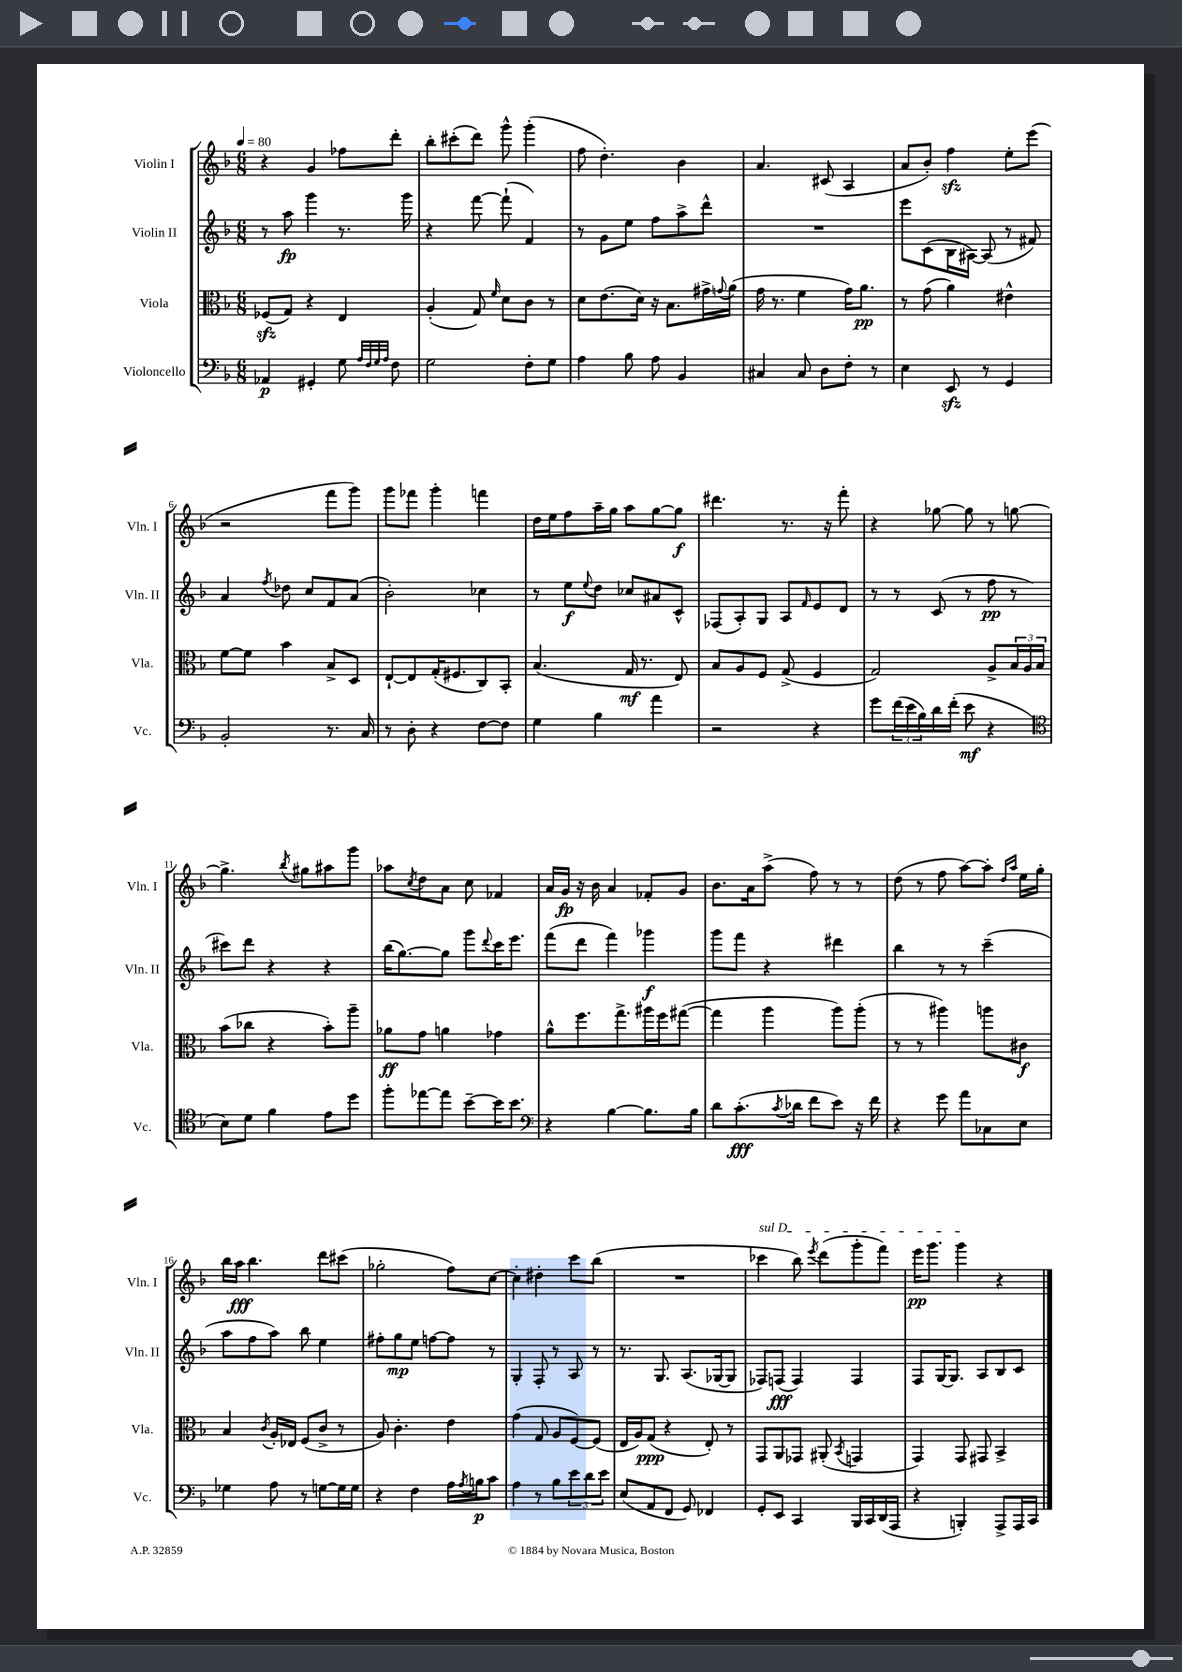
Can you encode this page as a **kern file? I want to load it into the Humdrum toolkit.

**kern	**dynam	**kern	**dynam	**kern	**dynam	**kern	**dynam
*part4	*part4	*part3	*part3	*part2	*part2	*part1	*part1
*staff4	*staff4	*staff3	*staff3	*staff2	*staff2	*staff1	*staff1
*I"Violoncello	*	*I"Viola	*	*I"Violin II	*	*I"Violin I	*
*I'Vc.	*	*I'Vla.	*	*I'Vln. II	*	*I'Vln. I	*
*clefF4	*	*clefC3	*	*clefG2	*	*clefG2	*
*k[b-]	*	*k[b-]	*	*k[b-]	*	*k[b-]	*
*M6/8	*	*M6/8	*	*M6/8	*	*M6/8	*
*MM80	*	*MM80	*	*MM80	*	*MM80	*
=1	=1	=1	=1	=1	=1	=1	=1
4AA-X/	p	(8F-Xzz/L	.	8r	.	4r	.
.	.	8G/J)	.	8aa\	fp	.	.
4GG#X'/	.	4r	.	4ggg\	.	4g/	.
8G\	.	4E/	.	8.r	.	8ff-X\L	.
32qqA/LLL	.	.	.	.	.	.	.
32qqF/	.	.	.	.	.	.	.
32qqG/	.	.	.	.	.	.	.
32qqA/JJJ	.	.	.	.	.	.	.
8F\	.	.	.	.	.	8ddd'\J	.
.	.	.	.	16ggg\	.	.	.
=2	=2	=2	=2	=2	=2	=2	=2
2G\	.	(4A'/	.	4r	.	8bb-'\L	.
.	.	.	.	.	.	(8ccc#X'\	.
.	.	8G/)	.	[8fff\	.	8ddd\J)	.
.	.	16qqf/	.	.	.	.	.
.	.	8d\L	.	(8fff`\]	.	8ggg^^\	.
8F'\L	.	8c\J	.	4f/)	.	(4ggg'\	.
8G\J	.	8r	.	.	.	.	.
=3	=3	=3	=3	=3	=3	=3	=3
4A\	.	8d\L	.	8r	.	8ff\	.
.	.	(8.e\	.	8g\L	.	4.dd'\)	.
8B-\	.	.	.	8ee\J	.	.	.
.	.	16d\Jk)	.	.	.	.	.
8A\	.	16r	.	8ff\L	.	.	.
.	.	8.B-\L	.	.	.	.	.
4BB-/	.	.	.	8aa^\	.	4b-\	.
.	.	16g#X^\L	.	8ddd^^\J	.	.	.
.	.	8qqgn/	.	.	.	.	.
.	.	(16a\JJ	.	.	.	.	.
=4	=4	=4	=4	=4	=4	=4	=4
4C#X/	.	16g\	.	2.r	.	4.a/	.
.	.	8.r	.	.	.	.	.
8C#/	.	4f\	.	.	.	.	.
8D\L	.	.	.	.	.	(8c#X/	.
8F'\J	.	16g\KL)	.	.	.	4A/	.
.	.	8.a\J	pp	.	.	.	.
8r	.	.	.	.	.	.	.
=5	=5	=5	=5	=5	=5	=5	=5
4E\	.	8r	.	8eee\L	.	8a/L	.
.	.	(8g\	.	(8c\	.	8b-'/J)	.
8EEzz/	.	4a\)	.	16B-\L	.	4ffzz\	.
.	.	.	.	[16A#X\JJ)	.	.	.
8r	.	.	.	(8A#/]	.	.	.
4GG/	.	4e#X^^\	.	8r	.	8ee'\L	.
.	.	.	.	8f#X/)	.	(8eee\J	.
!!LO:LB:g=z
=6	=6	=6	=6	=6	=6	=6	=6
2BB-'/	.	[8f\L	.	4a/	.	2r	.
.	.	8f\J]	.	.	.	.	.
.	.	.	.	8qff/	.	.	.
.	.	4b-\	.	8dd-X\	.	.	.
.	.	.	.	8cc/L	.	.	.
8.r	.	8B-^/L	.	8f/	.	8fff\L	.
.	.	8D/J	.	(8a/J	.	8ggg\J)	.
16C/	.	.	.	.	.	.	.
=7	=7	=7	=7	=7	=7	=7	=7
8r	.	[8E`/L	.	2b-'\)	.	8ggg\L	.
8D'\	.	8E/]	.	.	.	8fff-X\J	.
4r	.	(16G'/K	.	.	.	4ggg'\	.
.	.	8.F#X/	.	.	.	.	.
[8F\L	.	8C/)	.	4cc-X\	.	4fffn\	.
8F\J]	.	8BB-'/J	.	.	.	.	.
=8	=8	=8	=8	=8	=8	=8	=8
4G\	.	(4.B-/	.	8r	.	16dd\LL	.
.	.	.	.	.	.	16ee\J	.
.	.	.	.	8ee\L	f	8ff\	.
.	.	.	.	8qqee/	.	.	.
4B-\	.	.	.	8dd\J	.	16aa~\L	.
.	.	.	.	.	.	16gg\JJ	.
.	.	16G/	mf	8cc-X/L	.	8aa\L	.
.	.	8.r	.	.	.	.	.
4a\	.	.	.	8a#X/	.	[8gg\	.
.	.	8E/)	.	8c^^/J	.	8gg\J]	f
=9	=9	=9	=9	=9	=9	=9	=9
2r	.	8B-/L	.	(8F-X/L	.	4.ddd#X\	.
.	.	8A/	.	8A'/)	.	.	.
.	.	8F/J	.	8G/J	.	.	.
.	.	(8G^/	.	8A/L	.	8.r	.
.	.	.	.	16qqf/	.	.	.
4r	.	4F/	.	8e/	.	.	.
.	.	.	.	.	.	16r	.
.	.	.	.	8d/J	.	8fff'\	.
=10	=10	=10	=10	=10	=10	=10	=10
8g\L	.	2G/)	.	8r	.	4r	.
(24f\L	.	.	.	8r	.	.	.
24e\	.	.	.	.	.	.	.
24B-\)	.	.	.	.	.	.	.
16d\	.	.	.	(8c/	.	[8gg-X\	.
(16f'\JJ	.	.	.	.	.	.	.
8e\	mf	.	.	8r	.	8gg-\]	.
4r	.	8A^/L	.	8ff\	pp	8r	.
.	.	24B-/L	.	8r	.	[8ggn\	.
.	.	24A/	.	.	.	.	.
.	.	24B-/JJ	.	.	.	.	.
!!LO:LB:g=z
=11	=11	=11	=11	=11	=11	=11	=11
*clefC4	*	*	*	*	*	*	*
8B-\L)	.	(8b-\L	.	8ccc#X\L)	.	4.gg^\]	.
8d\J	.	8cc-X\J	.	8ddd\J	.	.	.
4f\	.	4r	.	4r	.	.	.
.	.	.	.	.	.	8qbb-/	.
.	.	.	.	.	.	8gg#X\L	.
8e\L	.	8b-'\L)	.	4r	.	8aa#X\	.
8dd\J	.	8aa~\J	.	.	.	8ggg\J	.
=12	=12	=12	=12	=12	=12	=12	=12
8ff'\L	.	8a-X\L	ff	(16bb-\KL	.	8aa-X\L	.
.	.	.	.	[8.gg\)	.	.	.
.	.	.	.	.	.	8qcc/	.
[8ee-X\	.	8g\J	.	.	.	8dd\	.
8ee-\J]	.	4an\	.	8gg\J]	.	8a\J	.
[8b-~\L	.	.	.	8ggg\L	.	8cc\	.
.	.	.	.	8qqddd/	.	.	.
16b-\K]	.	4g-X\	.	16ccc\K	.	4f-X/	.
8.b-\J	.	.	.	8.eee\J	.	.	.
=13	=13	=13	=13	=13	=13	=13	=13
*clefF4	*	*	*	*	*	*	*
4r	.	8a^^\L	.	(8fff\L	.	16a/LL	.
.	.	.	.	.	.	16g/JJ	fp
.	.	8.ff\	.	8ddd\J	.	16r	.
.	.	.	.	.	.	16b-\	.
[4B-\	.	.	.	4fff\)	.	4a/	.
.	.	8.gg^\	.	.	.	.	.
8.B-\L]	.	16aa#X\L	.	4ggg-X\	f	8f-X'/L	.
.	.	16ff\J	.	.	.	.	.
.	.	([8gg#X\J	.	.	.	8g/J	.
16B-\Jk	.	.	.	.	.	.	.
=14	=14	=14	=14	=14	=14	=14	=14
8d\L	.	4gg#\]	.	8ggg\L	.	8.b-\L	.
(8.c'\	fff	.	.	8fff\J	.	.	.
.	.	.	.	.	.	16a\k	.
.	.	4aa\	.	4r	.	(8aa^\J	.
8qc/	.	.	.	.	.	.	.
16d-X\Jk	.	.	.	.	.	.	.
8f\L	.	.	.	.	.	8ff\)	.
8e\J)	.	8aa\L)	.	4ddd#X\	.	8r	.
16r	.	(8aa'\J	.	.	.	8r	.
16f\	.	.	.	.	.	.	.
=15	=15	=15	=15	=15	=15	=15	=15
4r	.	8r	.	4bb-\	.	(8dd\	.
.	.	8r	.	.	.	8r	.
8g\	.	4aa#X\)	.	8r	.	8ff\	.
8a\L	.	.	.	8r	.	[8aa\L)	.
8C-X\	.	8aan\L	.	(4ccc~\	.	8aa'\J]	.
.	.	.	.	.	.	16qqdd/LL	.
.	.	.	.	.	.	16qqaa/JJ	.
8E\J	.	8c#X\J	f	.	.	16ee\LL	.
.	.	.	.	.	.	16gg'\JJ	.
!!LO:LB:g=z
=16	=16	=16	=16	=16	=16	=16	=16
4G-X\	.	4B-/	.	8aa\L	.	16bb-\LL	.
.	.	.	.	.	.	16aa\JJ	fff
.	.	.	.	8ff\	.	4.bb-\	.
.	.	8qc/	.	.	.	.	.
8A\	.	16A'/LL	.	8aa\J)	.	.	.
.	.	16E-X/JJ	.	.	.	.	.
8r	.	(8F/L	.	8bb-\	.	.	.
[8Gn\L	.	8c^/J	.	4ee\	.	8ddd\L	.
16G\L]	.	8r	.	.	.	(8ccc#X\J	.
16G\JJ	.	.	.	.	.	.	.
=17	=17	=17	=17	=17	=17	=17	=17
4r	.	8A/)	.	8ff#X'\L	.	2gg-X'\	.
.	.	4.c'\	.	8gg\	mp	.	.
4F\	.	.	.	8ee\J	.	.	.
.	.	.	.	[8ffn\L	.	.	.
16A\LL	.	4e\	.	8ff\J]	.	8ff\L)	.
8qA/	.	.	.	.	.	.	.
16Bn\J	p	.	.	.	.	.	.
8c\J	.	.	.	8r	.	[8cc\J	.
=18	=18	=18	=18	=18	=18	=18	=18
4A\	.	(4g\	.	4G'/	.	4cc'\]	.
8r	.	8G/	.	8F'/	.	4dd#X'\	.
8B-\L	.	8A/L	.	8r	.	.	.
12e\	.	[8F/)	.	8A/	.	8ccc\L	.
12d\	.	.	.	.	.	.	.
.	.	(8F/J]	.	8r	.	(8bb-\J	.
12e\J	.	.	.	.	.	.	.
=19	=19	=19	=19	=19	=19	=19	=19
(8E/L	.	16E/LL	.	8.r	.	2.r	.
.	.	16A/J)	.	.	.	.	.
8AA/	.	(8G/J	ppp	.	.	.	.
.	.	.	.	8.G/	.	.	.
8FF/J	.	4r	.	.	.	.	.
8GG/)	.	.	.	(8.A/L	.	.	.
4FF-X/	.	8E'/)	.	.	.	.	.
.	.	.	.	[16G-X/k	.	.	.
.	.	8r	.	8G-/J]	.	.	.
=20	=20	=20	=20	=20	=20	=20	=20
!	!	!	!	!	!	!LO:TX:a:i:t=sul D	!
8GG'/L	.	8GG/L	.	8F-X/L)	.	4ccc-X\	.
8EE/J	.	8AA/	.	(8Fn/J	fff	.	.
4CC/	.	8GG-X/J	.	4F/)	.	8bb-\)	.
.	.	.	.	.	.	8qeee/	.
.	.	(8AA#X'/	.	.	.	(8ddd\L	.
.	.	8qBB-/	.	.	.	.	.
16BBB-/LL	.	4GGn/	.	4F/	.	8ggg'\	.
16CC/	.	.	.	.	.	.	.
(16DD/	.	.	.	.	.	8fff\J)	.
16AAA/JJ	.	.	.	.	.	.	.
=21	=21	=21	=21	=21	=21	=21	=21
4r	.	4GG/)	.	8F/L	.	16eee\KL	pp
.	.	.	.	.	.	8.ggg\J	.
.	.	.	.	[16G/K	.	.	.
.	.	.	.	8.G/J]	.	.	.
4BBBn'/)	.	8GG/	.	.	.	4ggg\	.
.	.	8GG#X/	.	8A/L	.	.	.
8AAA^/L	.	4BB-^/	.	8B-/	.	4r	.
16AAA/L	.	.	.	8c/J	.	.	.
16CC/JJ	.	.	.	.	.	.	.
==	==	==	==	==	==	==	==
*-	*-	*-	*-	*-	*-	*-	*-
